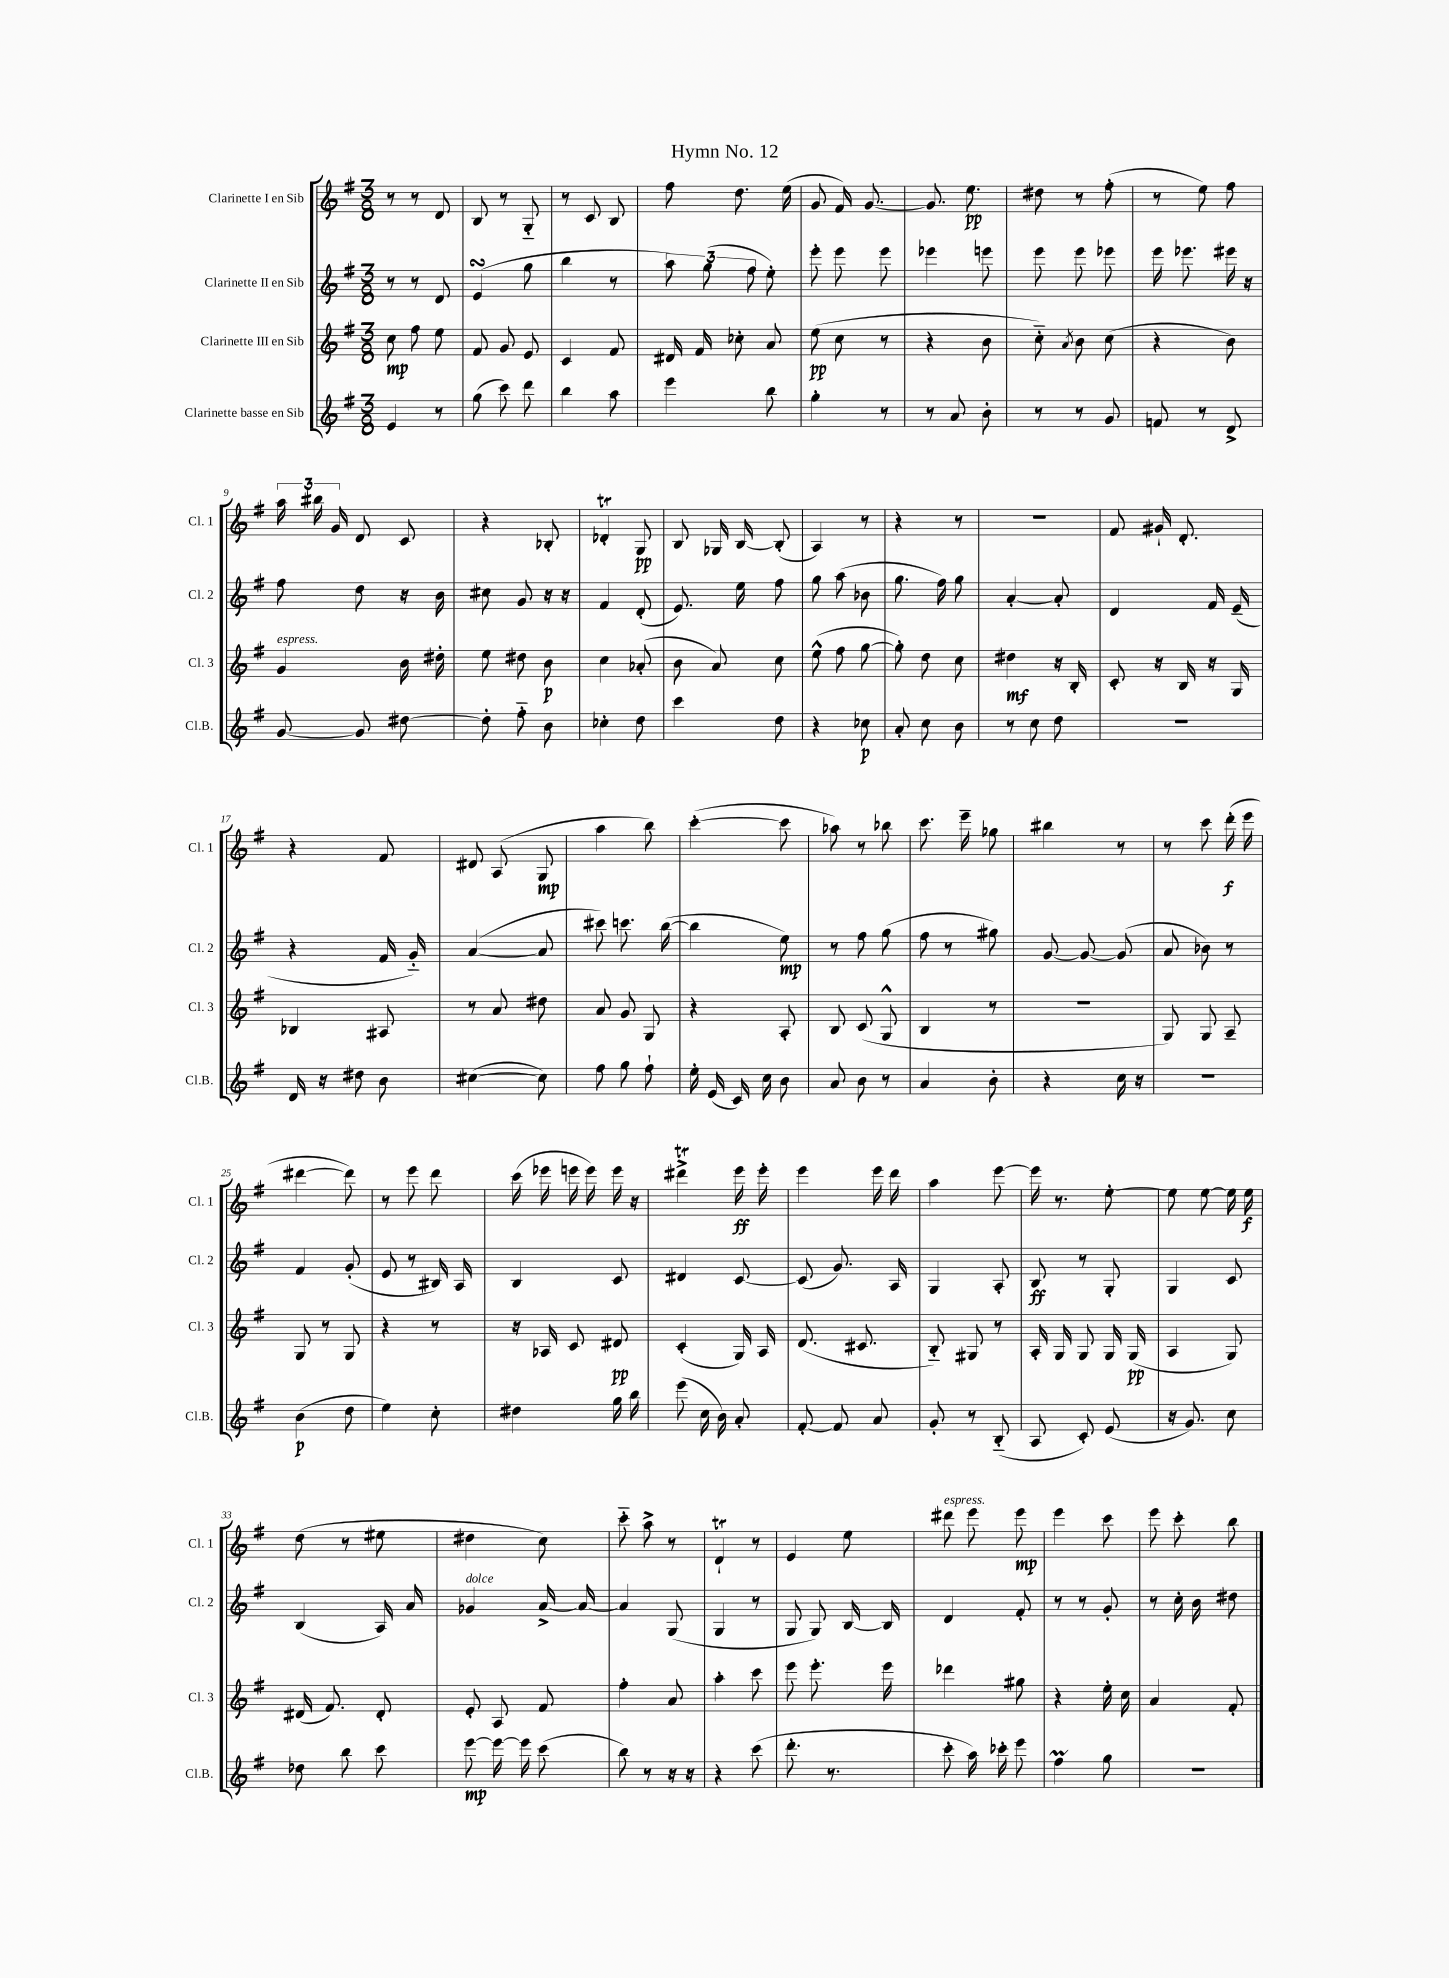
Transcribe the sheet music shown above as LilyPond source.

\header { title = "Hymn No. 12" }
<<
\new StaffGroup <<
\new Staff = "s0" \with { instrumentName = "Clarinette I en Sib" shortInstrumentName = "Cl. 1" } {
    \clef treble \key g \major \numericTimeSignature \time 3/8
    \autoBeamOff r8 r8 d'8 |
    b8 r8 g8-_ |
    r8 c'8 b8 |
    fis''8 d''8. e''16( |
    g'8 fis'16) g'8.~ |
    g'8. e''8.\pp |
    dis''8 r8 fis''8-.( |
    r8 e''8) fis''8 |
    \tuplet 3/2 { a''16 bis''16 g'16 } d'8 c'8 |
    r4 bes8-. |
    des'4-.\trill g8\pp |
    b8 ges16 b16~ b8-.( |
    a4) r8 |
    r4 r8 |
    R4. |
    fis'8 gis'16-! d'8.-. |
    r4 fis'8 |
    dis'8 a8( g8\mp |
    a''4 b''8) |
    c'''4~-.( c'''8 |
    aes''8) r8 bes''8 |
    c'''8. e'''16-- ges''8 |
    bis''4 r8 |
    r8 c'''8 d'''16-.\f( e'''16 |
    dis'''4~ dis'''8) |
    r8 e'''8 d'''8 |
    c'''16( ees'''16 e'''16 e'''16) e'''16 r16 |
    dis'''4->\trill e'''16\ff e'''16-. |
    e'''4 e'''16 d'''16 |
    a''4 e'''8~ |
    e'''16 r8. e''8~-. |
    e''8 e''8~ e''16 e''16\f |
    d''8( r8 eis''8 |
    dis''4 c''8) |
    c'''8-_ a''8-> r8 |
    d'4-!\trill r8 |
    e'4 e''8 |
    dis'''8^\markup { \italic "espress." } e'''8 e'''8\mp |
    e'''4 c'''8 |
    e'''8 c'''8-. b''8 \bar "|." |
}
\new Staff = "s1" \with { instrumentName = "Clarinette II en Sib" shortInstrumentName = "Cl. 2" } {
    \clef treble \key g \major \numericTimeSignature \time 3/8
    \autoBeamOff r8 r8 d'8 |
    e'4\turn( g''8 |
    b''4 r8 |
    \tuplet 3/2 { a''8) g''8( fis''8 } e''8-.) |
    e'''8-. e'''8 e'''8 |
    ees'''4 e'''8 |
    e'''8 e'''8 ees'''8 |
    e'''16 ees'''8. eis'''16 r16 |
    fis''8 d''8 r16 b'16 |
    cis''8 g'8 r16 r16 |
    fis'4 d'8-.( |
    e'8.) e''16 fis''8 |
    g''8 a''8( bes'8 |
    g''8. fis''16) g''8 |
    a'4~-. a'8-. |
    d'4 fis'16 e'16--( |
    r4 fis'16 g'16-_) |
    a'4~( a'8 |
    cis'''8) c'''8. b''16~( |
    b''4 e''8\mp) |
    r8 fis''8 g''8( |
    fis''8 r8 gis''8) |
    g'8~ g'8~ g'8( |
    a'8 bes'8) r8 |
    fis'4 g'8-.( |
    e'8 r8 bis16) a16 |
    b4 c'8 |
    dis'4 c'8~ |
    c'8( g'8.) a16 |
    g4 a8-. |
    b8\ff r8 g8-. |
    g4 c'8 |
    b4( a16) a'16 |
    ges'4^\markup { \italic "dolce" } a'16~-> a'16~ |
    a'4 g8( |
    g4 r8 |
    g8 g8) b16~ b16 |
    d'4 fis'8-. |
    r8 r8 g'8-. |
    r8 c''16-. b'16 dis''8 \bar "|." |
}
\new Staff = "s2" \with { instrumentName = "Clarinette III en Sib" shortInstrumentName = "Cl. 3" } {
    \clef treble \key g \major \numericTimeSignature \time 3/8
    \autoBeamOff c''8\mp fis''8 e''8 |
    fis'8 g'8 e'8 |
    c'4 fis'8 |
    dis'16 fis'16 ces''8-. a'8 |
    e''8\pp( c''8 r8 |
    r4 b'8 |
    c''8-_) \acciaccatura { a'8 } b'8 c''8( |
    r4 b'8) |
    g'4^\markup { \italic "espress." } b'16 dis''16-. |
    e''8 dis''8 b'8\p |
    c''4 aes'8-.( |
    b'8 a'8) c''8 |
    e''8-^( fis''8 g''8~ |
    g''8-.) d''8 c''8 |
    dis''4\mf r16 b16-. |
    c'8-. r16 b16 r16 g16 |
    bes4 ais8 |
    r8 a'8 dis''8 |
    a'8 g'8 g8 |
    r4 a8-. |
    b8 c'8( g8-^ |
    b4 r8 |
    R4. |
    g8) g8 a8-- |
    g8 r8 g8 |
    r4 r8 |
    r16 aes16 c'8 dis'8\pp |
    c'4-.( g16) a16 |
    d'8.( cis'8. |
    b8-_) gis8 r8 |
    a16-. g16 g8 g16 g16\pp( |
    a4 g8) |
    dis'16( fis'8.) dis'8-. |
    e'8-. a8 fis'8 |
    fis''4-. a'8 |
    a''4-. c'''8 |
    e'''8 e'''8.-. e'''16 |
    des'''4 gis''8 |
    r4 e''16-. c''16 |
    a'4 fis'8-. \bar "|." |
}
\new Staff = "s3" \with { instrumentName = "Clarinette basse en Sib" shortInstrumentName = "Cl.B." } {
    \clef treble \key g \major \numericTimeSignature \time 3/8
    \autoBeamOff e'4 r8 |
    g''8( c'''8) d'''8 |
    b''4 a''8 |
    e'''4 b''8 |
    g''4-. r8 |
    r8 a'8 b'8-. |
    r8 r8 g'8 |
    f'8 r8 d'8-> |
    g'8~ g'8 dis''8~ |
    dis''8-. fis''8-_ b'8 |
    ces''4-. d''8 |
    c'''4 d''8 |
    r4 ces''8\p |
    a'8-. c''8 b'8 |
    r8 c''8 d''8 |
    R4. |
    d'16 r16 dis''8 b'8 |
    cis''4~( cis''8) |
    fis''8 g''8 fis''8-! |
    e''16-. e'16( c'16) c''16 b'8 |
    a'8 b'8 r8 |
    a'4 b'8-. |
    r4 c''16 r16 |
    R4. |
    b'4\p( d''8 |
    e''4) c''8-. |
    dis''4 g''16 b''16 |
    e'''8( c''16 b'16) a'8-. |
    fis'8~-. fis'8 a'8 |
    g'8-. r8 b8-_( |
    a8 c'8-.) e'8( |
    r16 g'8.) c''8 |
    des''8 b''8 c'''8 |
    e'''8~\mp e'''16~ e'''16 c'''8( |
    b''8) r8 r16 r16 |
    r4 c'''8( |
    d'''8.-. r8. |
    c'''8-. a''16) ces'''16-. e'''8 |
    fis''4\prall g''8 |
    R4. \bar "|." |
}
>>
>>
